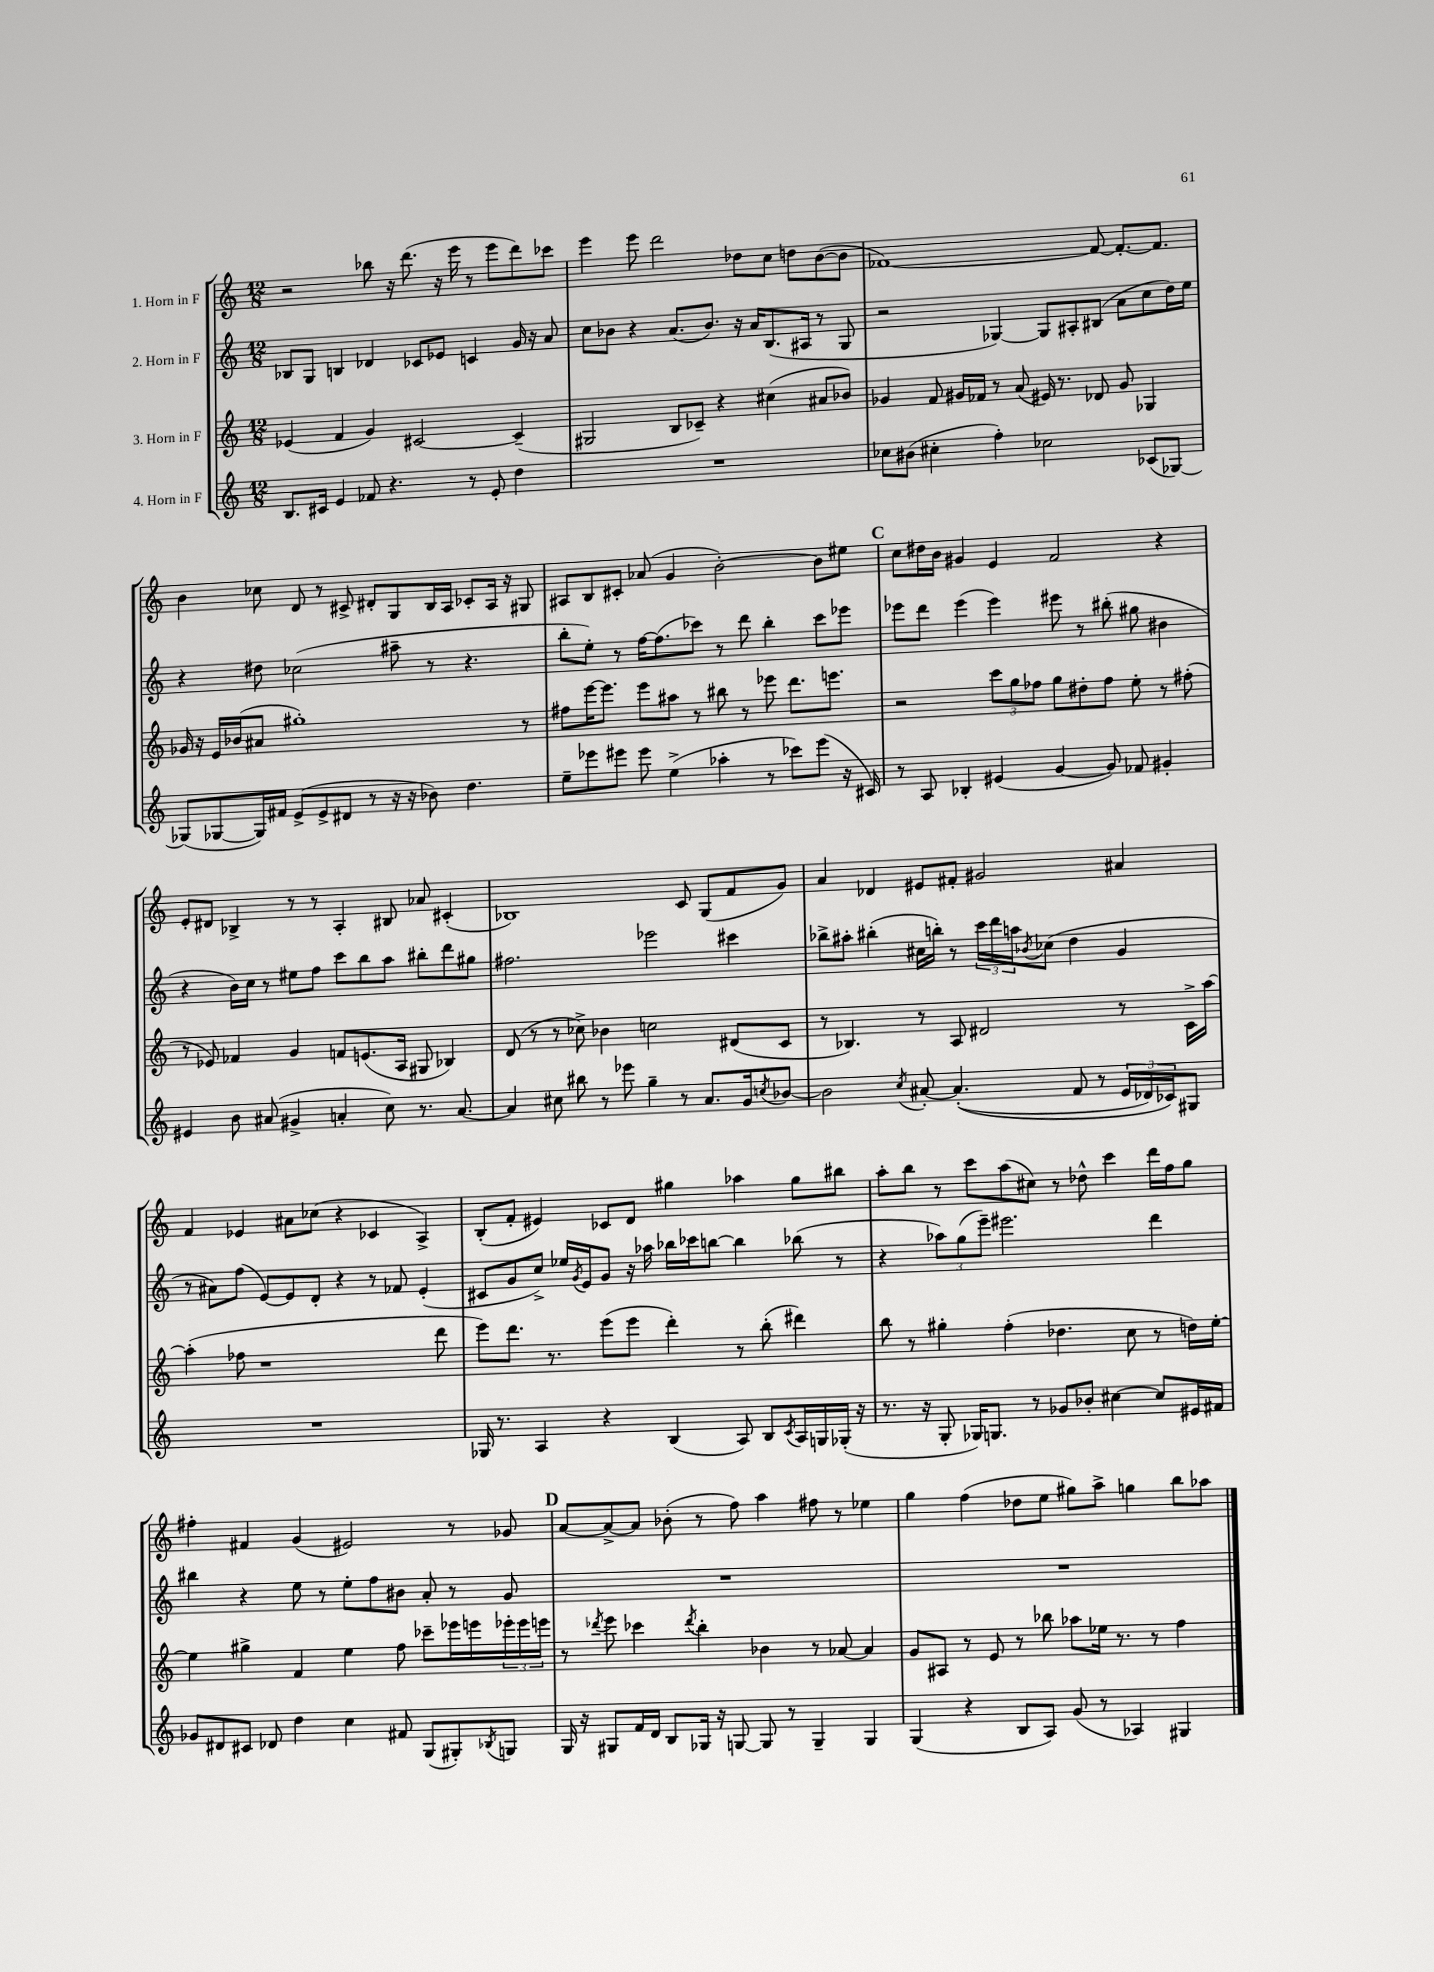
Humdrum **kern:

**kern	**kern	**kern	**kern
*staff4	*staff3	*staff2	*staff1
*clefG2	*clefG2	*clefG2	*clefG2
*k[]	*k[]	*k[]	*k[]
*M12/8	*M12/8	*M12/8	*M12/8
8.B	(4e-	8B-	2r
.	.	8G	.
16c#	.	.	.
4e	4f	4B	.
8f-	4g)	4d-	8bb-
4.r	.	.	16r
.	.	.	(8.ddd
.	[2c#	8c-	.
.	.	8e-	16r
.	.	.	16eee
8r	.	4c	8r
8e'	.	.	8eee
4dd	(4c#~]	16g	8ddd)
.	.	16r	.
.	.	8a	8ccc-
=	=	=	=
1.r	2G#	8cc	4eee
.	.	8b-	.
.	.	4r	8eee
.	.	.	2ddd
.	8B	(8.a	.
.	8c-~)	.	.
.	.	8.b-)	.
.	4r	.	.
.	.	16r	8dd-
.	.	16a	.
.	(4cc#	(8.B	8cc
.	.	.	8dd
.	.	16A#	.
.	8a#	8r	([8b
.	8b-)	8G	8b]
=	=	=	=
8cc-	4g-	2r	[1f-)
(8b#	.	.	.
4cc#'	8f	.	.
.	16g#	.	.
.	16f-	.	.
4ff')	8r	[4G-)	.
.	(8a	.	.
2cc-	16e#)	8G-]	.
.	8.r	.	.
.	.	8A#'	.
.	8d-	(8B#	8f-_
.	8g#	8a	8.f-'_
(8c-	4G-	8cc	.
.	.	.	8.f-]
[8G-)	.	16dd)	.
.	.	16ee	.
=	=	=	=
(8G-]	16g-	4r	4b
.	16r	.	.
[8G-	16e	.	.
.	(16b-	.	.
16G-])	8a#	8dd#	8cc-
16f#	.	.	.
(8e^	1gg#')	(2cc-	8d
8e^	.	.	8r
8d#	.	.	8c#^
8r	.	.	8d#'
16r	.	8aa#~	8G
16r	.	.	.
8b-)	.	8r	16B
.	.	.	16A
4.dd	.	4.r	8c-'
.	.	.	16A
.	.	.	16r
.	8r	.	8G#
=	=	=	=
8ee~	8ff#	8bb'	8A#
8eee-	[16eee	8ee')	8B
.	8.eee]	.	.
8eee#	.	8r	8c#'
8eee#	8eee	[16ff	(8a-
.	.	(8.ff]	.
(4ee^	8aa#	.	4g
.	8r	8ccc-)	.
4aa-'	8bb#	8r	[2b')
.	8r	8ddd	.
8r	8eee-	4bb'	.
8ccc-)	8.ddd	.	.
(8eee#	.	8ccc-	8b]
.	8.eee	.	.
16r	.	8eee-	8ee#
16c#)	.	.	.
=	=	=	=
8r	2r	8eee-	8cc
8A	.	8ddd	16dd#
.	.	.	16b
4B-'	.	(4eee-	4g#
(4e#	12ccc	4eee-)	4e
.	12gg	.	.
.	12ff-	.	.
[4g	8gg	8eee#	2f
.	8dd#'	8r	.
8g])	8ff-	(8bb#'	.
8f-	8ee'	8gg#	.
4g#'	8r	4b#	4r
.	(8ff#'	.	.
=	=	=	=
4e#	8r	4r	8e'
.	8e-)	.	8d#
8b	4f-	16b)	4B-^
.	.	16cc	.
(8a#	.	8r	.
4g#^	4g	8ee#	8r
.	.	8ff	8r
4a'	8f	8ccc	4A'
.	(8.e	8bb	.
8cc)	.	8aa	8B#
.	16A	.	.
8.r	8G#	8bb#'	8a-
.	4B-)	8ddd	(4c#'
[8.a	.	.	.
.	.	8gg#	.
=	=	=	=
4a]	(8d	2.ff#	1B-)
.	8r	.	.
8cc#	8r	.	.
8bb#	8cc-^)	.	.
8r	4b-	.	.
8eee-	.	.	.
4gg~	2cc	2eee-	.
8r	.	.	8c
8.a	.	.	(8G
.	(8d#	4ccc#	8f
16g	.	.	.
8qcc	.	.	.
[8b-	8c	.	8g)
=	=	=	=
2b-]	8r	8bb-^	4a
.	4.B-)	8aa#'	.
.	.	(4bb#'	4d-
8qcc	.	.	.
[8a#'	8r	16cc#	8e#
.	.	16bb')	.
&((4.a#']	8A	8r	8f#'
.	2d#	24ccc	2g#
.	.	24ddd	.
.	.	24aa	.
.	.	8qb-	.
.	.	(8cc-	.
8f	.	4dd	.
8r	.	.	.
24e	8r	4g	4a#
24d-)	.	.	.
24c-&)	.	.	.
8G#	16c^	.	.
.	[16aa	.	.
=	=	=	=
1.r	(4aa']	8r	4f
.	.	8a#)	.
.	8ff-	(8ff	4e-
.	1r	[8e)	.
.	.	8e]	8a#
.	.	8d'	(8cc-
.	.	4r	4r
.	.	8r	4c-
.	.	8f-	.
.	.	(4e'	4A^)
.	8ddd	.	.
=	=	=	=
16G-	8eee)	8c#	(8B'
8.r	.	.	.
.	8.ddd	8g	8f'
4A	.	8cc^)	4e#)
.	8.r	.	.
.	.	16ee-	.
.	.	8qg	.
.	.	16e	.
4r	(8eee	8g	8c-
.	8eee	16r	8d
.	.	16aa-	.
(4B	4ddd')	16bb-	4gg#
.	.	16ccc-	.
.	.	[8bb	.
8A)	8r	4bb]	4aa-
8B	(8bb'	.	.
8qc	.	.	.
16A	4ddd#)	(8bb-	8gg#
16G	.	.	.
(16G-'	.	8r	8bb#
16r	.	.	.
=	=	=	=
8.r	8bb	4r	8aa'
.	8r	.	8bb
16r	.	.	.
8G'	4gg#'	12aa-)	8r
.	.	(12gg	.
16G-)	.	.	8ccc
.	.	12eee~)	.
8.G	.	.	.
.	(4ff'	2.eee#	(8aa
8r	.	.	8cc#)
8g-	4.dd-	.	8r
8b-'	.	.	8dd-^^
[4cc#	.	.	4ccc
.	8cc	.	.
8cc#]	8r	4ddd	16ddd
.	.	.	16ff
16e#	16dd)	.	8gg
16f#	[16ee'	.	.
=	=	=	=
8g-	4ee]	4bb#	4ff#'
8d#	.	.	.
8c#	4gg#^	4r	4f#
8d-	.	.	.
4dd	4f	8ee	(4g
.	.	8r	.
4cc	4ee	8ee'	2e#)
.	.	8ff	.
8f#	8ff	8b#	.
(8G	8ccc-~	8a'	.
8G#')	16eee-	8r	8r
.	16eee	.	.
8qB-	.	.	.
8G	24eee-'	8g	8g-
.	24eee-	.	.
.	24eee	.	.
=	=	=	=
16G	8r	1.r	[8a
16r	.	.	.
.	8qddd-	.	.
8G#	8eee	.	8a^_
16f	4ccc-	.	8a]
16d	.	.	.
8B	.	.	(8b-'
.	8qddd-	.	.
16G-	4bb'	.	8r
16r	.	.	.
[8G	.	.	8ff)
8G]	4b-	.	4aa
8r	.	.	.
4G~	8r	.	8ff#
.	[8a-	.	8r
4G	4a-]	.	4ee-
=	=	=	=
(4G	8g	1.r	4gg
.	8A#	.	.
4r	8r	.	(4ff
.	8e	.	.
8B	8r	.	8dd-
8A)	8bb-	.	8ee
(8g	8aa-	.	8gg#)
8r	16ee-	.	8aa^
.	8.r	.	.
4A-)	.	.	4gg
.	8r	.	.
4G#	4ff	.	8bb
.	.	.	8aa-
==	==	==	==
*-	*-	*-	*-
